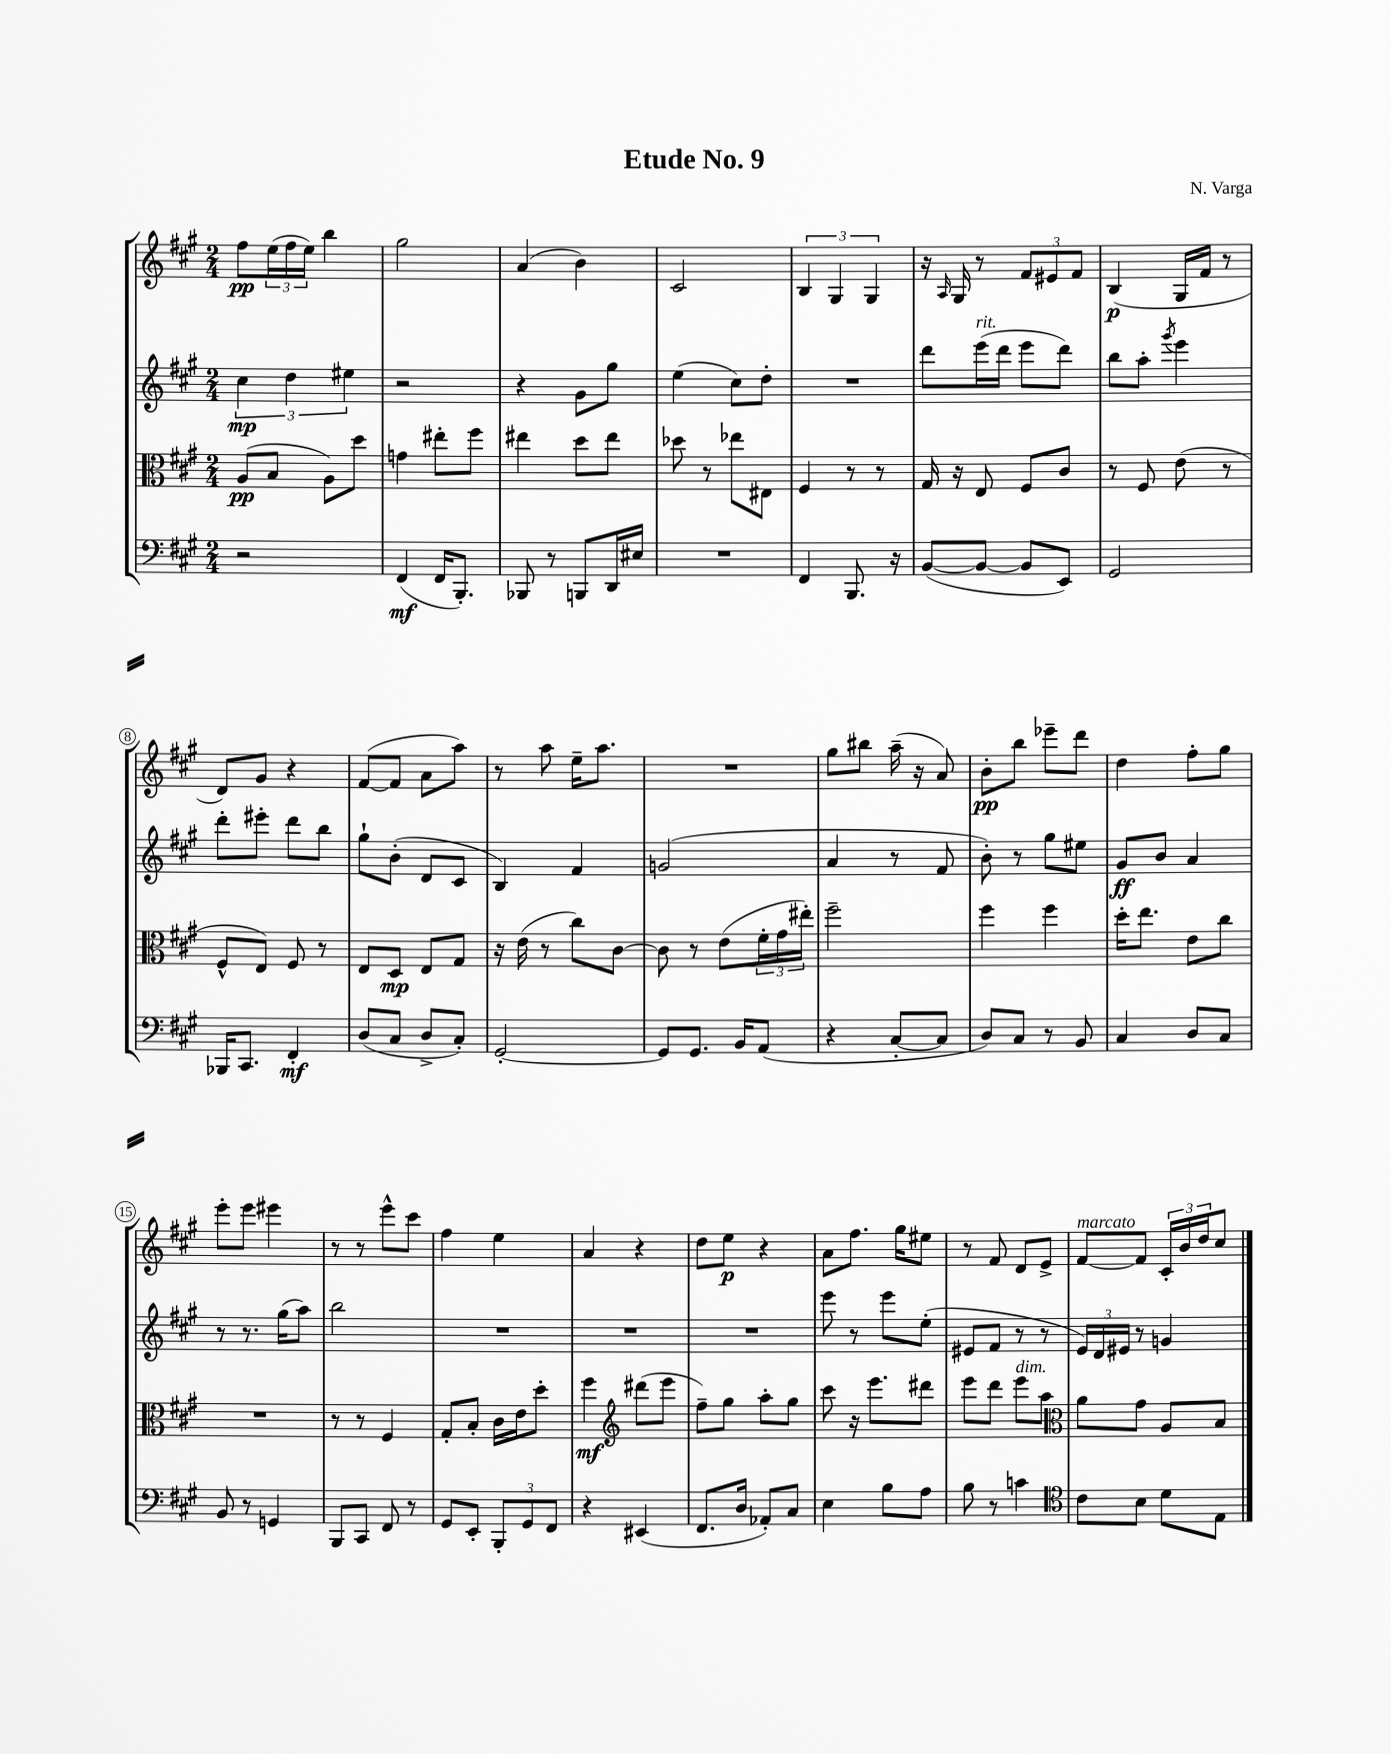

**kern	**kern	**kern	**kern
*staff4	*staff3	*staff2	*staff1
*clefF4	*clefC3	*clefG2	*clefG2
*k[f#c#g#]	*k[f#c#g#]	*k[f#c#g#]	*k[f#c#g#]
*M2/4	*M2/4	*M2/4	*M2/4
2r	(8A	6cc#	8ff#
.	8B	.	(24ee
.	.	6dd	24ff#
.	.	.	24ee)
.	8A)	.	4bb
.	.	6ee#	.
.	8dd	.	.
=	=	=	=
(4FF#	4g	2r	2gg#
16FF#	8ee#'	.	.
8.BBB')	.	.	.
.	8ff#	.	.
=	=	=	=
8BBB-	4ee#	4r	(4a
8r	.	.	.
8BBB	8dd	8g#	4b)
16DD	8ee#	8gg#	.
16E#	.	.	.
=	=	=	=
2r	8dd-	(4ee	2c#
.	8r	.	.
.	8ee-	8cc#)	.
.	8E#	8dd'	.
=	=	=	=
4FF#	4F#	2r	6B
.	.	.	6G#
8.BBB	8r	.	.
.	.	.	6G#
.	8r	.	.
16r	.	.	.
=	=	=	=
([8BB	16G#	8ddd	16r
.	.	.	16qqA
.	16r	.	16G#
8BB_	8E	(16eee	8r
.	.	16ddd	.
8BB]	8F#	8eee	12f#
.	.	.	12e#
8EE)	8c#	8ddd)	.
.	.	.	12f#
=	=	=	=
2GG#	8r	8bb	(4B
.	8F#	8aa'	.
.	.	8qggg#	.
.	(8e	4eee	16G#
.	.	.	16f#
.	8r	.	8r
=	=	=	=
16BBB-	8F#^^	8ddd'	8d)
8.CC#	.	.	.
.	8E)	8eee#'	8g#
4FF#'	8F#	8ddd	4r
.	8r	8bb	.
=	=	=	=
(8D	8E	8gg#`	([8f#
8C#	8D	(8b'	8f#]
8D^	8E	8d	8a
8C#')	8G#	8c#	8aa)
=	=	=	=
[2GG#'	16r	4B)	8r
.	(16e	.	.
.	8r	.	8aa
.	8cc#)	4f#	16ee~
.	.	.	8.aa
.	[8c#	.	.
=	=	=	=
8GG#]	8c#]	(2g	2r
8.GG#	8r	.	.
.	(8e	.	.
16BB	.	.	.
(8AA	24f#'	.	.
.	24g#	.	.
.	24ee#')	.	.
=	=	=	=
4r	2ff#~	4a	8gg#
.	.	.	8bb#
[8C#'	.	8r	(16aa~
.	.	.	16r
8C#]	.	8f#	8a)
=	=	=	=
8D)	4ff#	8b')	8b'
8C#	.	8r	8bb
8r	4ff#	8gg#	8eee-~
8BB	.	8ee#	8ddd
=	=	=	=
4C#	16dd'	8g#	4dd
.	8.ee	.	.
.	.	8b	.
8D	8e	4a	8ff#'
8C#	8cc#	.	8gg#
=	=	=	=
8BB	2r	8r	8eee'
8r	.	8.r	8eee
4GG	.	.	4eee#
.	.	(16gg#	.
.	.	8aa)	.
=	=	=	=
8BBB	8r	2bb	8r
8CC#	8r	.	8r
8FF#	4F#	.	8eee^^
8r	.	.	8ccc#
=	=	=	=
8GG#	8G#'	2r	4ff#
8EE'	8B'	.	.
12BBB'	16c#	.	4ee
.	16e	.	.
12GG#	.	.	.
.	8dd'	.	.
12FF#	.	.	.
=	=	=	=
4r	4ff#	2r	4a
*	*clefG2	*	*
(4EE#	(8ddd#	.	4r
.	8eee	.	.
=	=	=	=
8.FF#	8ff#~)	2r	8dd
.	8gg#	.	8ee
16D	.	.	.
8AA-')	8aa'	.	4r
8C#	8gg#	.	.
=	=	=	=
4E	8ccc#	8eee	8a
.	16r	8r	8.ff#
.	8.eee	.	.
8B	.	8eee	.
.	.	.	16gg#
8A	8ddd#	(8ee'	8ee#
=	=	=	=
8B	8eee	8e#	8r
8r	8ddd	8f#	8f#
4c	8eee	8r	8d
.	8aa	8r	8e^
=	=	=	=
*clefC4	*clefC3	*	*
8c#	8a	24e)	[8f#
.	.	24d	.
.	.	24e#	.
8B	8g#	8r	8f#]
8d	8A	4g	24c#'
.	.	.	24b
.	.	.	24dd
8E	8B	.	8cc#
==	==	==	==
*-	*-	*-	*-
